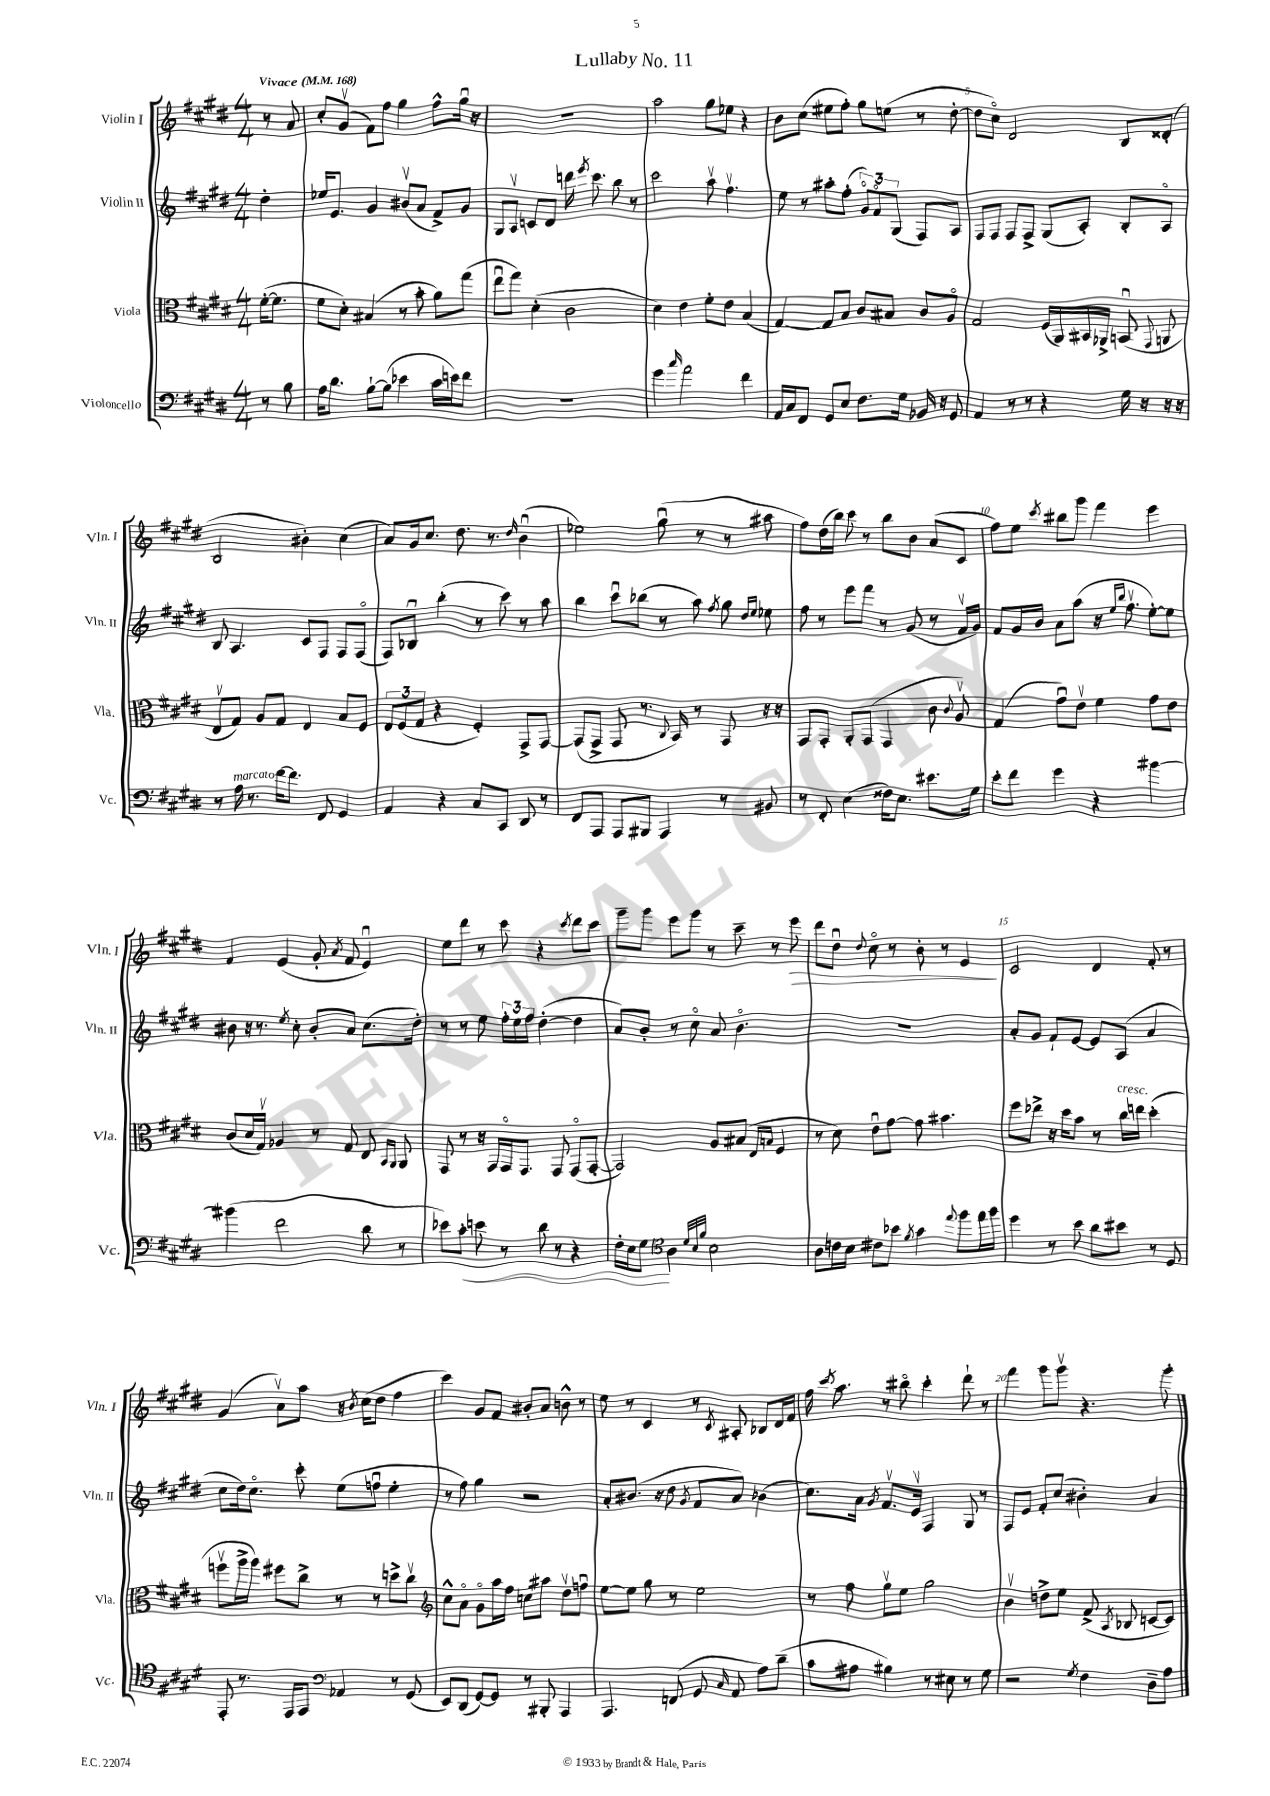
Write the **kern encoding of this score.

**kern	**kern	**kern	**kern
*staff4	*staff3	*staff2	*staff1
*clefF4	*clefC3	*clefG2	*clefG2
*k[f#c#g#d#]	*k[f#c#g#d#]	*k[f#c#g#d#]	*k[f#c#g#d#]
*M4/4	*M4/4	*M4/4	*M4/4
*MM168	*MM168	*MM168	*MM168
8r	([16f#'	4dd#'	8r
.	8.f#]	.	.
8B	.	.	8a
=	=	=	=
16A	8f#	16ee-	8cc#'
8.d#	.	8.e	.
.	8d#')	.	(8g#v
[8B`	(4B#	4g#	8f#)
(8B]	.	.	8ff#
4e-	8r	(8b#v	4gg#
.	8b'	8a	.
16c#	8a)	8f#^)	8ff#^^
16e)	.	.	.
8f#	(8gg#	8g#	16gg#u
.	.	.	16r
=	=	=	=
1r	8eeu	8G#	1r
.	8gg#)	8Av	.
.	(4d#'	8c	.
.	.	8d#	.
.	2c#	16ddd	.
.	.	8qeee	.
.	.	8.ccc#	.
.	.	8bb	.
.	.	8r	.
=	=	=	=
4g#	4d#)	2ccc#	2aa
16qqcc#	.	.	.
2a	4e	.	.
.	8f#'	8aav	8gg#
.	8e	4.ff#v	8ee-
4f#	(4B	.	4r
=	=	=	=
16AA	[4G#)	8ee	8b
16C#	.	.	.
8FF#	.	8r	(8cc#
8GG#	8G#]	8aa#'	8ee#
8E	8B	(8ff#'	8ff#')
8.F#	8c#	12g#o)	8gg#
.	.	12f#o	.
.	8B#	.	(8ee
.	.	(12G#	.
16G#	.	.	.
16BB-	8c#	8F#)	8r
16r	.	.	.
8GG#	8Ao	8A	[8dd#'
=	=	=	=
4AA	2G#	8F#	8dd#]
.	.	8F#	8cc#o)
8r	.	8F#	2d#
8r	.	8F#^	.
4r	(16F#	(8G#	.
.	16AA)	.	.
.	16BB#	8A')	.
.	16AA-^	.	.
16G#	(8BBu	8B'	8B
16r	.	.	.
.	8qqGG#	.	.
16r	8AA	8Ao	(8d##'
16r	.	.	.
=	=	=	=
8r	8Ev	8B	2B
16A	8G#)	4.A	.
8.r	.	.	.
.	8A	.	.
[16f#	8G#	.	.
8.f#]	.	.	.
.	4E	8c#	4b#')
8FF#	.	8F#	.
4GG#	8B	8F#	(4cc#
.	8F#	(8F#o	.
=	=	=	=
4AA	12E	8F#)	8a)
.	(12F#	.	.
.	.	8B-u	16g#
.	12G#	.	.
.	.	.	8.cc#
4r	4r	(4bb'	.
.	.	.	8.dd#
8C#	4F#')	8r	.
.	.	.	8.r
8CC#	.	8ccc#)	.
.	.	.	16qqdd#
8DD#	8GG#^	8r	(4bu
8r	[8GG#	8aa	.
=	=	=	=
8FF#	(8GG#]	4bb	2ee-)
8AAA	8GG#^	.	.
8AAA	8GG#	8ccc#u	.
8BBB#	8.r	(8bb-	.
4AAA	.	8r	(8gg#u
.	8qqC#	.	.
.	16BB)	.	.
.	8r	8aa)	8r
.	.	8qff#	.
8r	8GG#	8gg#	8r
.	.	16qqdd#	.
.	.	16qqee	.
8BB#	16r	8ee-	8aa#
.	16r	.	.
=	=	=	=
8r	8GG#	8ff#	8ff#)
8FF#'	8GG#'	8r	(16dd#
.	.	.	16bb)
(4E	8AA'	8eee	8ccc#
.	(8GG#	8fff#	8r
16F##)	4GG#	8r	8bb
8.E	.	.	.
.	.	(8g#	8b
8.e#	8c#	8r	(8a
.	8qqc#	.	.
.	8Av)	16f#v	8c#
16G#	.	16g#)	.
=	=	=	=
8e'	(4G#	8f#	8ff#)
8f#	.	16g#	8ee
.	.	16b	.
.	.	.	8qccc#
4g#	8g#u)	8a	8bb#
.	8ev	(8aa	8ggg#
4r	4f#	16r	4fff#
.	.	16qqee	.
.	.	16qqbb	.
.	.	8.ff#v	.
[4b#	8g#	[8ee')	4eee
.	8e	8ee]	.
=	=	=	=
(4b#]	(8c#	8b#	4f#
.	16d#	16r	.
.	16G#v)	8.r	.
2f#	4A-	.	(4e
.	.	8qee	.
.	.	8cc#'	.
.	8r	8b#'	8g#'
.	.	.	8qa
.	8G#	8a	8f#
8d#	8E	(8.cc#	4eu)
.	16qqBB	.	.
.	16qqAA	.	.
8r	8AA	.	.
.	.	16dd#')	.
=	=	=	=
8e-)	8GG#	8r	8ee
8c#'	8r	8r	8ddd#
8e	16r	8ee	8r
.	16GG#	.	.
8r	16GG#o	24ff#'	8ccc#
.	.	24ee	.
.	8.GG#	.	.
.	.	24ff#	.
8d#	.	([4dd#'	4r
8r	8GG#	.	.
.	.	.	8qccc#
4r	(8GG#o	4dd#]	8ddd#
.	[8GG#'	.	8ccc#
=	=	=	=
16F#'	2GG#])	8a)	8ggg#~
16E	.	.	.
8G#	.	8b'	8ggg#
*clefC4	*	*	*
4A	.	8r	8eee
.	.	8cc#o	8ggg#
32qqd#	.	.	.
32qqB	.	.	.
32qqf#	.	.	.
2B	8A	8a	8r
.	(8B#	4.bo	8ccc#~
.	16qqE	.	.
.	16qqB	.	.
.	4F#	.	8r
.	.	.	8eee
=	=	=	=
8A	8r	1r	8ddd#
16c	8d#)	.	8dd#u
16B	.	.	.
.	.	.	8qqdd#
8c#	8eu	.	8cc#o
8b-	[8g#	.	8r
8qf#	.	.	.
4g#	8g#]	.	8b'
.	4.b#	.	8r
8qqee	.	.	.
8ff#	.	.	4e
16ee	.	.	.
16ff#	.	.	.
=	=	=	=
4dd#	8ff#	8a'	2c#
.	8ee-^	8g#	.
8r	16r	8f#`	.
.	16dd#	.	.
8b	8b	[8e	.
8a	8r	8e]	4d#
8b#	16cc#	(8A	.
.	16ee	.	.
8r	(4dd#'	4a	8f#'
8D#	.	.	8r
=	=	=	=
8EE'	8ffv	8cc#	(4g#
8.r	16aa^	16dd#)	.
.	16aa)	8.cc#o	.
.	8ff#	.	8av)
16EE	.	.	.
8EE	8cc#^	8ccc#'	8aa
*clefF4	*	*	*
4AA-	8r	(8ee	16r
.	.	.	8qb
.	.	.	(16cc#
.	8r	8ffu	8dd#
8r	8dd^	4ee'	4ff#
(8GG#	8cc#v	.	.
=	=	=	=
*	*clefG2	*	*
8EE)	8cc#^^	8r	4ccc#)
(8DD#	8ao	8ff#)	.
[8GG#)	8g#o	4gg#	8g#
8GG#]	16aa	.	8f#
.	16ff#	.	.
8r	8cc	2r	8b#'
8BBB#'	8aa#	.	8a
4AAA	8dd#v	.	8b^^
.	8ffu	.	8r
=	=	=	=
4.AAA	[8ee	8a'	8ee
.	8ee]	(8.b#	8r
.	8gg#	.	4c#
.	.	16r	.
(8FF	8r	8dd#	.
.	.	8qg#	.
8GG#	2ee	8f#	8r
16qqC#	.	.	8qc#
8AA	.	8a)	8A#'
8A)	.	(4b-	8B-
(8d#~	.	.	16d#
.	.	.	16f#
=	=	=	=
8c#	8r	8.cc#)	16ff#
.	.	.	8qccc#
.	.	.	8.aa
8A#	8ff#	.	.
.	.	16a	.
.	.	8qg#	.
4B#)	8gg#v	8.f#v	8r
.	8ee	.	8bb#o
.	.	16ev	.
8r	2gg#	4F#	4ccc#'
8E#	.	.	.
8r	.	8G#	8ddd#`
8G#	.	8r	8r
=	=	=	=
2r	4bv	8F#	4fff#
.	.	8e	.
.	8dd^	8f#'	8ggg#
.	8ee	(8cc#	8ggg#v
8qG#	.	.	.
4F#	(8f#^	4b#')	4.r
.	8qA	.	.
.	8B-	.	.
8D#~	[8c	4a	.
8A	8c])	.	8ggg#'
==	==	==	==
*-	*-	*-	*-
